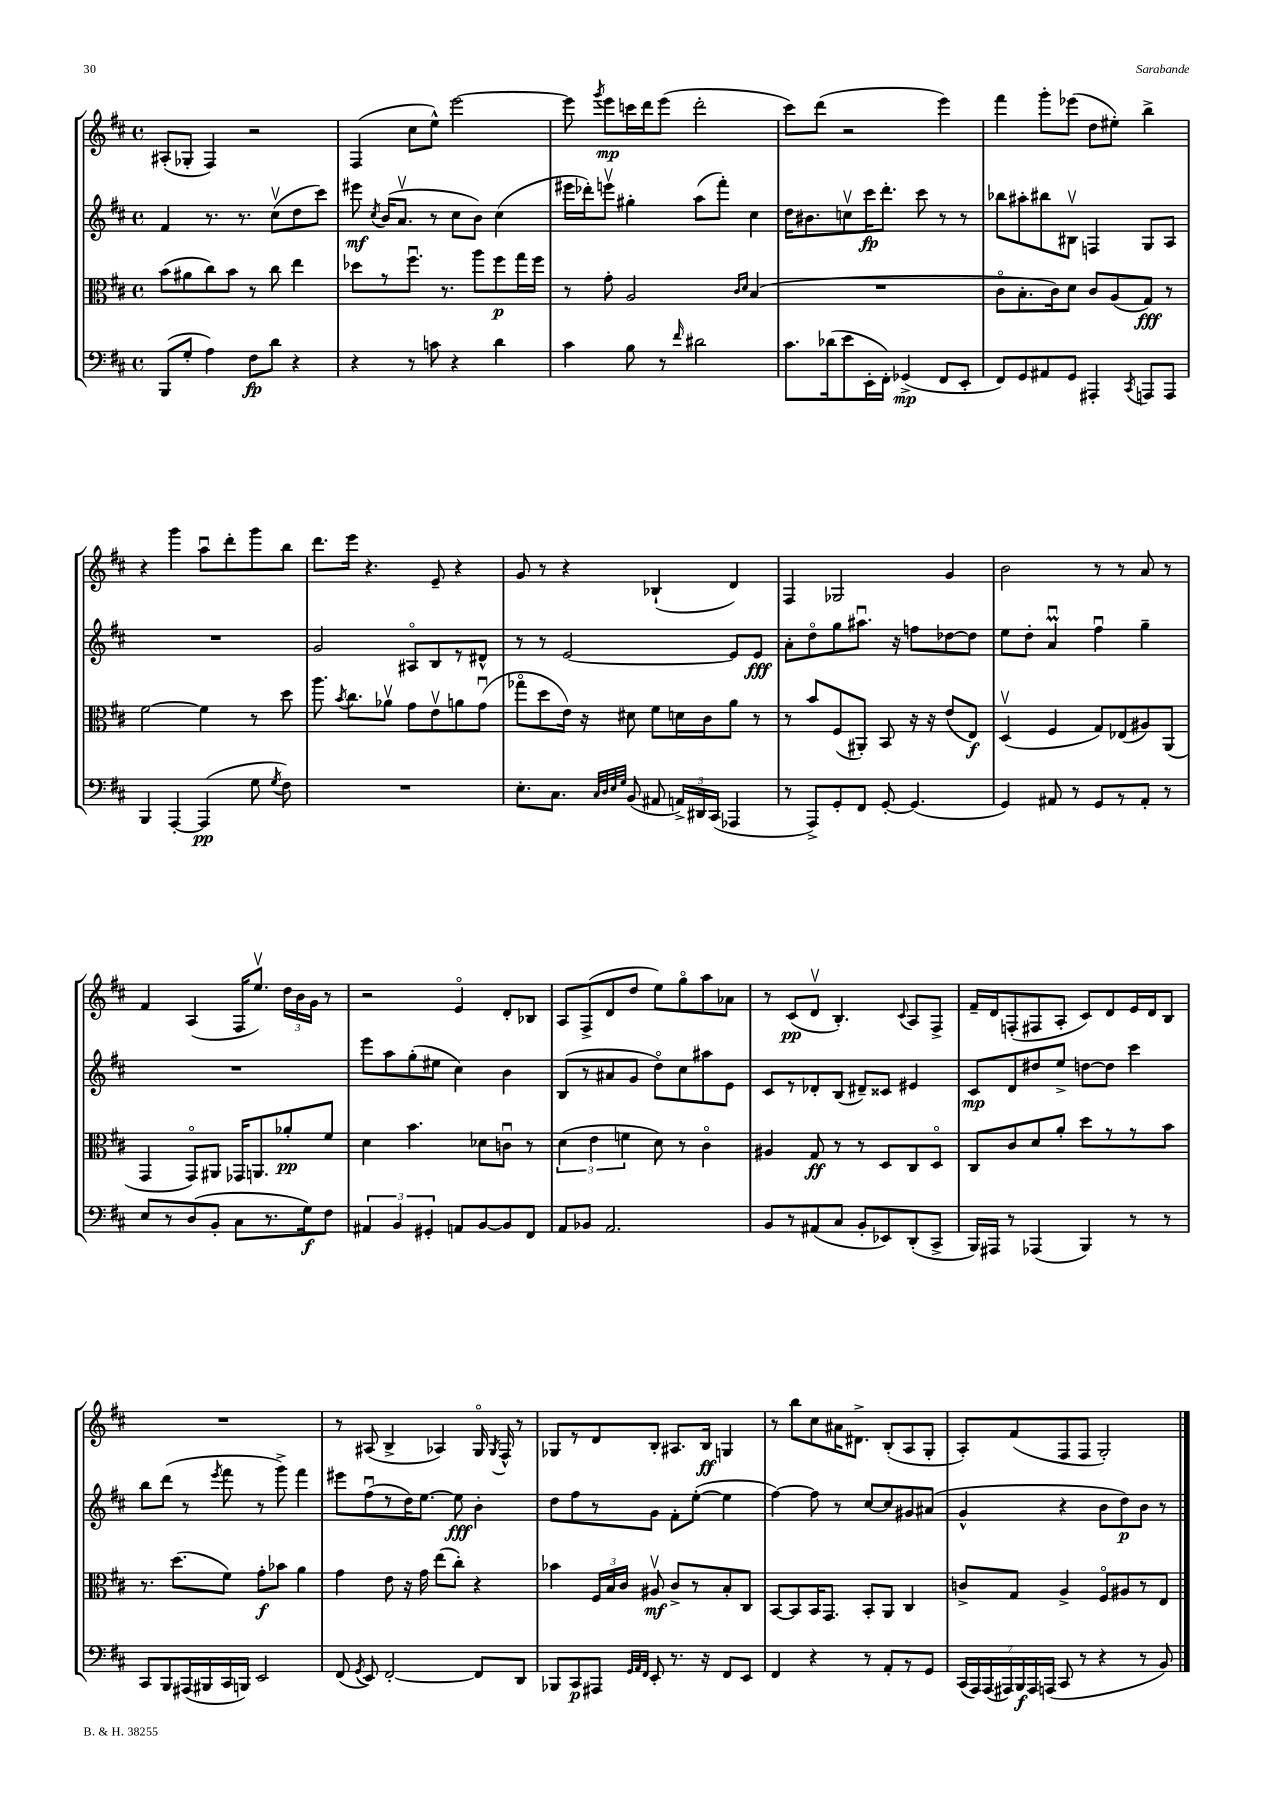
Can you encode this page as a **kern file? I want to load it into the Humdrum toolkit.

**kern	**kern	**kern	**kern
*staff4	*staff3	*staff2	*staff1
*clefF4	*clefC3	*clefG2	*clefG2
*k[f#c#]	*k[f#c#]	*k[f#c#]	*k[f#c#]
*M4/4	*M4/4	*M4/4	*M4/4
*met(c)	*met(c)	*met(c)	*met(c)
(8BBB	(8b	4f#	(8A#'
8G'	8a#	.	8G-'
4A)	8cc#)	8.r	4F#)
.	8b	.	.
.	.	8.r	.
8F#	8r	.	2r
8d	8cc#	(8cc#v	.
4r	4ee	8dd	.
.	.	8ccc#)	.
=	=	=	=
4r	8dd-	8eee#	(4F#
.	.	8qcc#	.
.	8r	(16b	.
.	.	8.av	.
8r	8.ff#u	.	8cc#
8c	.	8r	8ee^^)
.	8.r	.	.
4r	.	8cc#	[2eee
.	8aa	8b)	.
4d	8ff#	(4cc#	.
.	16gg	.	.
.	16ff#	.	.
=	=	=	=
4c#	8r	16eee#	8eee]
.	.	16ddd-')	.
.	.	.	8qggg
.	8g'	8eeev	8eee
8B	2A	4gg#'	16ccc
.	.	.	16ddd
8r	.	.	(8eee
16qqf#	.	.	.
2d#	.	(8aa	2ddd'
.	.	8fff#')	.
.	16qqc#	.	.
.	16qqd	.	.
.	(4B	4cc#	.
=	=	=	=
8.c#	1r	16dd	8ccc#)
.	.	8.b#	.
.	.	.	(8ddd
(16d-	.	.	.
8e	.	8ccv	2r
16EE'	.	16ccc#	.
16FF#')	.	8.ddd'	.
(4GG-^	.	.	.
.	.	8ccc#	.
8FF#	.	8r	4eee)
8EE'	.	8r	.
=	=	=	=
8FF#)	8c#o	8bb-	4fff#
8GG	8.B'	8aa#'	.
8AA#	.	8bb#	8ggg'
.	16c#)	.	.
8GG	8d	8B#v	(8eee-
4AAA#'	8c#	4F	8dd
.	(8A	.	8ee#')
8qCC#	.	.	.
8AAA	8G)	8G	4bb^
8AAA	8r	8A	.
=	=	=	=
4BBB	[2f#	1r	4r
[4AAA'	.	.	4ggg
(4AAA]	4f#]	.	8aau
.	.	.	8ddd'
8G	8r	.	8ggg
8qG	.	.	.
8F#)	8dd	.	8bb
=	=	=	=
1r	8.aa	2g	8.ddd
.	8qb	.	.
.	8.cc#	.	16eee
.	.	.	4.r
.	8a-v	.	.
.	8g	8A#o	.
.	8ev	8B	8e~
.	8a	8r	4r
.	(8gu	8d#^^	.
=	=	=	=
8.E'	8gg-o	8r	8g
.	8dd	8r	8r
8.C#	.	.	.
.	16e)	[2e	4r
.	16r	.	.
32qqC#	.	.	.
32qqD	.	.	.
32qqE	.	.	.
32qqG	.	.	.
(8BB	8d#	.	.
8AA#	8f#	.	(4B-`
24AA^)	16d	.	.
24DD#	.	.	.
.	16c#	.	.
(24CC#	.	.	.
4AAA-	8a	8e]	4d)
.	8r	8e	.
=	=	=	=
8r	8r	8a'	4F#
8AAA^)	8b	8ddo	.
8GG'	(8F#	8gg	2G-
8FF#	8AA#')	8.aa#u	.
[8GG'	8BB	.	.
.	.	16r	.
(4.GG]	16r	8ff	.
.	16r	.	.
.	(8e	[8dd-	4g
.	8E)	8dd-]	.
=	=	=	=
4GG)	(4Dv	8ee	2b
.	.	8dd'	.
8AA#	4F#	4au	.
8r	.	.	.
8GG	8G)	4ff#u	8r
8r	(8E-	.	8r
8AA#'	8A#)	4gg~	8a
8r	(8AA	.	8r
=	=	=	=
8E	4GG	1r	4f#
8r	.	.	.
(8D	8GGo)	.	(4A
8BB'	8AA#	.	.
8C#	16GG-	.	16F#
.	8.AA	.	8.eev)
8.r	.	.	.
.	8a-'	.	24dd
.	.	.	24b
16G)	.	.	.
.	.	.	24g
8F#	8f#	.	8r
=	=	=	=
6AA#	4d	8eee	2r
.	.	8aa	.
6BB	.	.	.
.	4.b	(8gg'	.
6GG#'	.	.	.
.	.	8ee#	.
8AA	.	4cc#)	4eo
[8BB	8d-	.	.
8BB]	8cu	4b	8d'
8FF#	8r	.	8B-
=	=	=	=
8AA	(6d	(8B	8A
8BB-	.	8r	(8F#^
.	6e	.	.
2.AA	.	8a#	8d
.	6f	.	.
.	.	8g	8dd
.	8d)	8ddo)	8ee)
.	8r	8cc#	8ggo
.	4c#o	8aa#	8aa
.	.	8e	8a-
=	=	=	=
8BB	4A#	8c#	8r
8r	.	8r	(8c#
(8AA#	8G	8d-'	8dv
8C#	8r	(8B	4.B')
8BB'	8r	8d#~)	.
8EE-)	8D	8c##	.
.	.	.	8qqc#
(8DD'	8C#	4e#	8A
8CC#^	8Do	.	8F#^
=	=	=	=
16BBB)	8C#	8c#	16f#~
16AAA#	.	.	16d
8r	8c#	8d	(8F'
(4AAA-	8d	8dd#	8F#
.	8a'	8ee^	8A'
4BBB)	8dd	[8dd	8c#)
.	8r	8dd]	8d
8r	8r	4ccc#	16e
.	.	.	16d
8r	8b	.	8B
=	=	=	=
8CC#	8.r	8bb	1r
8BBB	.	(8ddd	.
.	(8.dd	.	.
(16AAA#	.	8r	.
16BBB#	.	.	.
.	.	8qeee	.
16CC#	8f#)	8fff#	.
16BBB)	.	.	.
2EE	8g'	8r	.
.	8b-	8ggg^)	.
.	4a	4fff#	.
=	=	=	=
(8FF#	4g	8eee#	8r
8qGG	.	.	.
8EE)	.	(8ff#u	(8A#
[2FF#'	8e	8r	4B^
.	16r	16dd)	.
.	16g	[8.ee	.
.	(8ee	.	4A-)
.	8cc#')	8ee]	.
8FF#]	4r	4b'	16Go
.	.	.	8qG
.	.	.	16F#^^
8DD	.	.	8r
=	=	=	=
8BBB-	4b-	8dd	8G-
8CC#	.	8ff#	8r
8AAA#	24F#	8r	8d
.	24B	.	.
.	24c#	.	.
32qqGG	.	.	.
32qqAA	.	.	.
32qqFF#	.	.	.
8EE'	8A#v	8g	8B'
8.r	8c#^	8f#'	8.A#
.	8r	([8ee'	.
16r	.	.	16B
8FF#	8B'	4ee]	4G
8EE	8C#	.	.
=	=	=	=
4FF#	[8BB	[4ff#)	8r
.	8BB]	.	8bb
4r	16BB	8ff#]	8cc#
.	8.GG	.	.
.	.	8r	16a#
.	.	.	8.d#^
8r	8BB'	[8cc#	.
8AA'	8AA	8cc#]	(8B'
8r	4C#	8g#	8A
8GG	.	(8a#	8G'
=	=	=	=
(28CC#	8c^	4g^^	8A')
28AAA)	.	.	.
(28AAA	.	.	.
28AAA#)	.	.	.
.	8G	.	(8f#
28BBB	.	.	.
28AAA#	.	.	.
(28AAA	.	.	.
8CC#	4A^	4r	8F#
8r	.	.	8F#
4r	8F#o	8b	2G')
.	8A#	8dd)	.
8r	8r	8b	.
8BB)	8E	8r	.
==	==	==	==
*-	*-	*-	*-
